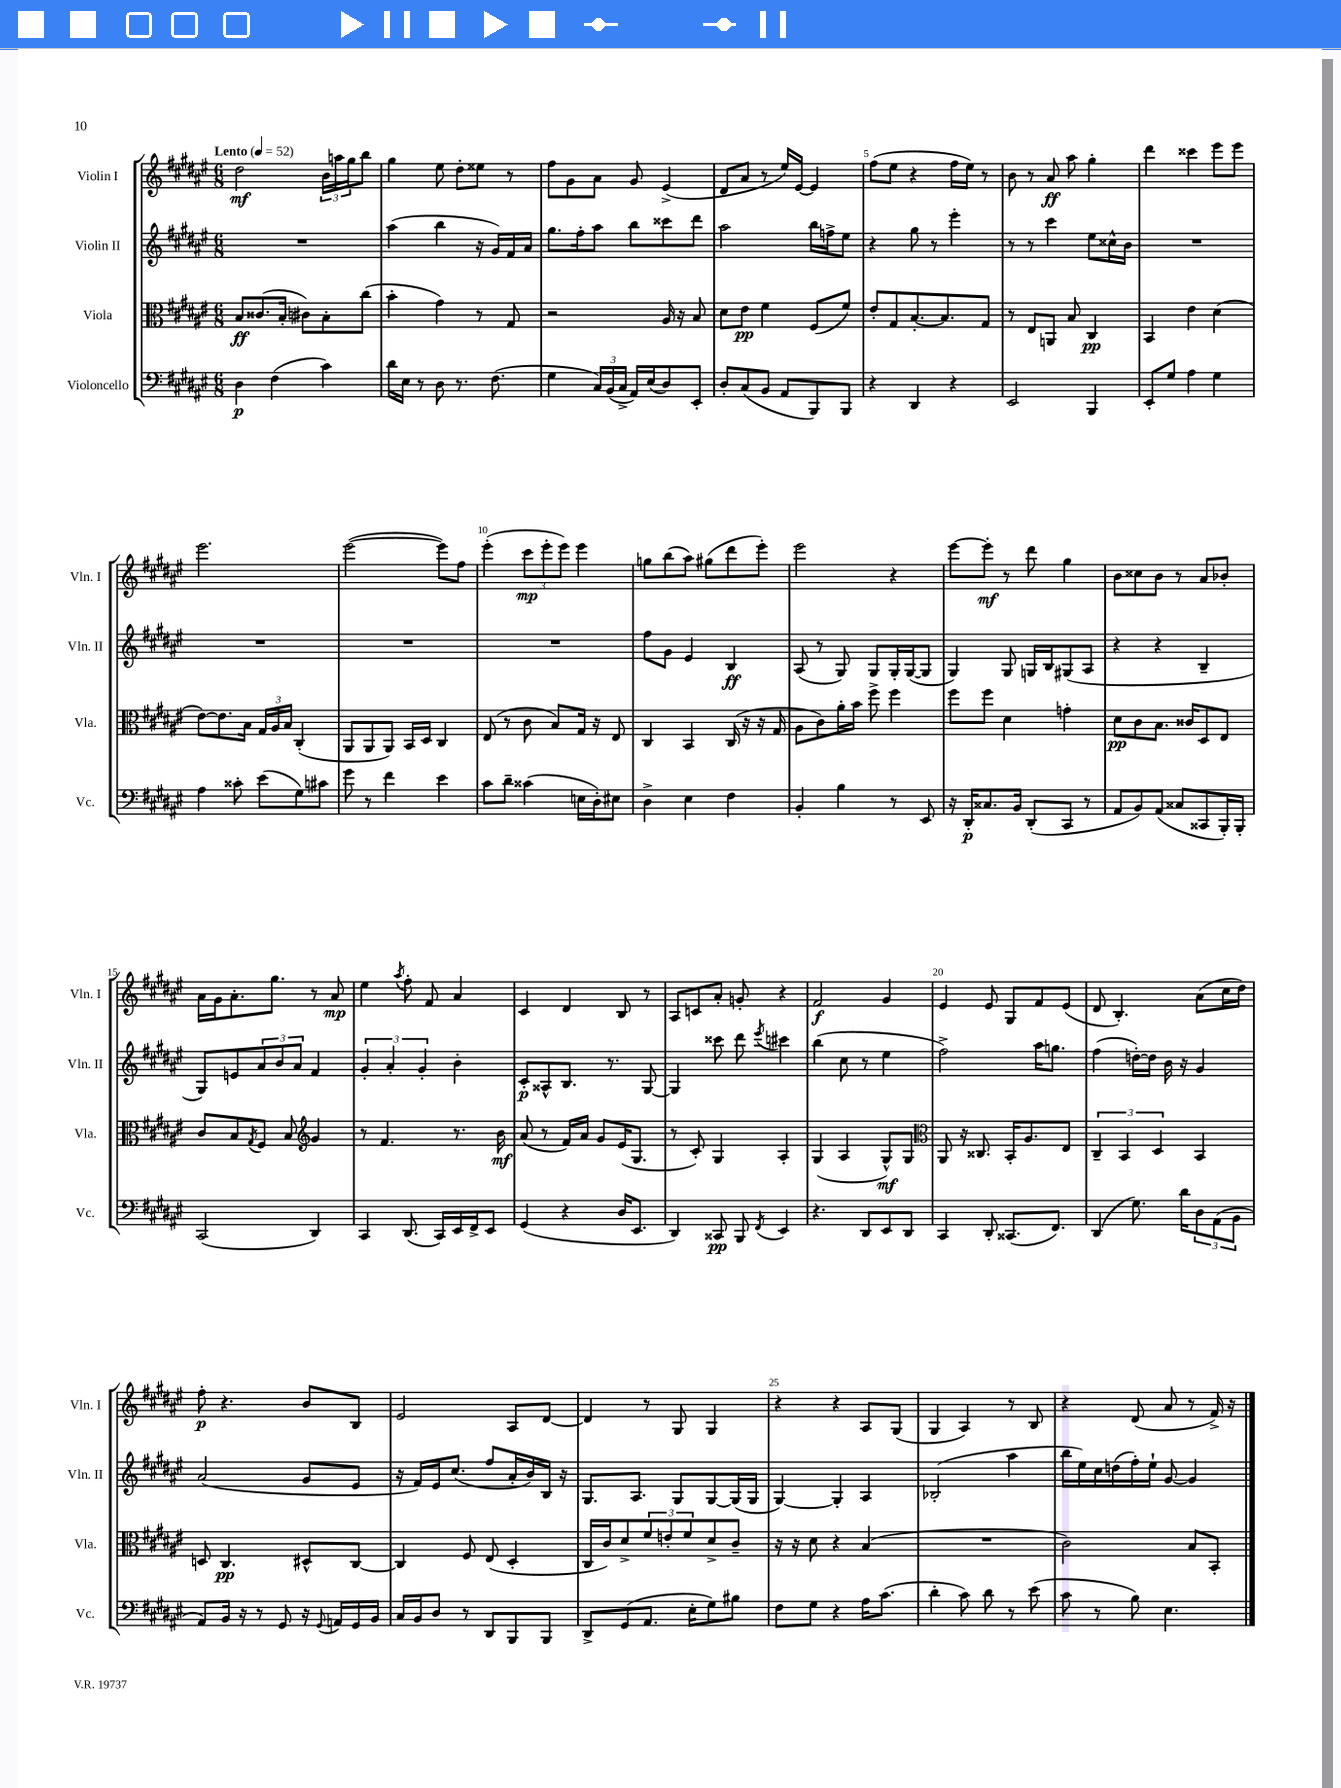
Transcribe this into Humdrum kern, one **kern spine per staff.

**kern	**kern	**kern	**kern
*staff4	*staff3	*staff2	*staff1
*clefF4	*clefC3	*clefG2	*clefG2
*k[f#c#g#d#a#e#]	*k[f#c#g#d#a#e#]	*k[f#c#g#d#a#e#]	*k[f#c#g#d#a#e#]
*M6/8	*M6/8	*M6/8	*M6/8
*MM52	*MM52	*MM52	*MM52
4D#	8B	2.r	2dd#
.	(8.c##	.	.
(4F#	.	.	.
.	16B'	.	.
.	8c#)	.	.
4c#)	8B'	.	24b
.	.	.	24aa
.	.	.	24gg#
.	(8cc#	.	8bb
=	=	=	=
16d#	4b'	(4aa#	4gg#
16E#	.	.	.
8r	.	.	.
8D#	4g#)	4bb	8ee#
8.r	.	.	8dd#'
.	8r	16r	8ee##
(8.F#	.	16g#)	.
.	8G#	16f#	8r
.	.	16a#	.
=	=	=	=
4G#	2r	8.gg#	8ff#
.	.	.	8g#
.	.	16ff#'	.
24C#)	.	8aa#	8a#
(24BB	.	.	.
24C#^	.	.	.
16AA#)	.	8bb	8g#
(16E#	.	.	.
8D#)	16A#	8ccc##	(4e#^
.	16r	.	.
8EE#'	8B	8ddd#	.
=	=	=	=
8D#'	8d#	2aa#	8d#
(8C#	8e#	.	8a#
8BB	4f#	.	8r
8AA#	.	.	16ee#)
.	.	.	[16e#
8BBB)	(8F#	16bb	4e#]
.	.	16ff^	.
8BBB	8f#)	8ee#	.
=	=	=	=
4r	8e#'	4r	(8ff#
.	8G#	.	8ee#
4DD#	[8.B'	8gg#	4r
.	.	8r	.
.	8.B]	.	.
4r	.	4eee#'	16ff#
.	.	.	16ee#)
.	8G#	.	8r
=	=	=	=
2EE#	8r	8r	8b
.	8E#	8r	8r
.	8AA	4ccc#	8a#
.	8B	.	8aa#
4BBB	4C#	8ee#	4gg#'
.	.	16cc##^^	.
.	.	16b	.
=	=	=	=
8EE#'	4BB	2.r	4ddd#
8G#	.	.	.
4A#	4e#	.	4ccc##
4G#	(4d#	.	8eee#
.	.	.	8eee#
=	=	=	=
4A#	[8e#)	2.r	2.eee#
.	8.e#]	.	.
8c##'	.	.	.
.	16B	.	.
(8e#	24G#	.	.
.	24A#	.	.
.	24B	.	.
8G#)	(4C#'	.	.
8c#	.	.	.
=	=	=	=
8g#	8AA#	2.r	([2eee#
8r	8AA#	.	.
4f#	8AA#)	.	.
.	16BB	.	.
.	16D#	.	.
4e#	4C#	.	8eee#])
.	.	.	8ff#
=	=	=	=
8c#	(8E#	2.r	(4eee#'
8d#~	8r	.	.
(4c##	8c#	.	12ccc#
.	.	.	12eee#'
.	8B)	.	.
.	.	.	12eee#)
16E	16G#	.	4eee#
16D#')	16r	.	.
8E#	8E#	.	.
=	=	=	=
4D#^	4C#	8ff#	8gg
.	.	8g#	(8bb
4E#	4BB	4e#	8aa#)
.	.	.	(8gg#
4F#	(16C#	4B	8ddd#
.	16r	.	.
.	16r	.	8eee#')
.	16G#	.	.
=	=	=	=
4BB'	8A#	(8A#	2eee#
.	8c#)	8r	.
4B	16a#'	8G#)	.
.	16b	.	.
.	8ff#^	8G#	.
8r	4ff#	16G#'	4r
.	.	([16G#	.
8EE#	.	8G#]	.
=	=	=	=
16r	8ff#	4G#)	[8eee#
16DD#'	.	.	.
8.C##	8ff#	.	8eee#']
.	4d#	8G#	8r
16BB	.	.	.
(8DD#'	.	16G	8ddd#
.	.	16B	.
8CC#	4g'	(8G#	4gg#
8r	.	8A#	.
=	=	=	=
8AA#	8d#	4r	8b
8BB)	8c#	.	8cc##
(8AA#	8.B	4r	8b
8C##	.	.	8r
.	16c##	.	.
8CC##	8D#	4B~	8a#
16BBB')	8E#	.	8b-'
16BBB'	.	.	.
=	=	=	=
(2CC#	8c#	8G#)	16a#
.	.	.	16g#
.	8B	8e	8.a#'
.	8qG#	.	.
.	8F#	12a#	.
.	.	.	8.gg#
.	.	12b	.
.	8B	.	.
.	.	12a#	.
*	*clefG2	*	*
4DD#)	4g#	4f#	8r
.	.	.	8a#
=	=	=	=
4CC#	8r	6g#'	4ee#
.	4.f#	.	.
.	.	6a#'	.
.	.	.	8qaa#
(8.DD#	.	.	8ff#'
.	.	6g#'	.
.	.	.	8f#
16CC#)	.	.	.
16EE#	8.r	4b'	4a#
16FF#^	.	.	.
8EE#	.	.	.
.	16b	.	.
=	=	=	=
(4GG#	(8a#	8c#'	4c#
.	8r	8A##^^	.
4r	16f#)	8.B	4d#
.	16a#	.	.
.	8g#	.	.
.	.	8.r	.
16D#	(16e#	.	8B
8.EE#	8.G#	.	.
.	.	[8G#	8r
=	=	=	=
4DD#)	8r	4G#]	8A#
.	8c#')	.	8c
8CC##	4G#	8ccc##	8a#'
8BBB	.	8ddd#	8g'
8qFF#	.	8qeee#	.
4EE#	4A#'	4ccc#	4r
=	=	=	=
4.r	(4G#	(4bb	2f#
.	4A#	8cc#	.
8DD#	.	8r	.
8EE#	8G#^^)	4ee#	4g#
8DD#	8G#	.	.
=	=	=	=
*	*clefC3	*	*
4CC#	8AA#	2ff#^)	4e#
.	16r	.	.
.	8.C##	.	.
8DD#'	.	.	8e#
(8.CC##	16BB'	.	8G#
.	8.A#	.	.
.	.	16aa#	8f#
8.FF#)	.	8.gg	.
.	8E#	.	(8e#
=	=	=	=
(4DD#	6C#~	(4ff#	8d#
.	.	.	4.B')
.	6BB	.	.
8.G#)	.	[16dd')	.
.	.	16dd]	.
.	6D#	.	.
.	.	16b	.
16d#	.	16r	.
12D#	4BB	4g#	(8a#
(12AA#	.	.	.
.	.	.	16cc#
12BB	.	.	.
.	.	.	16dd#)
=	=	=	=
8AA#)	8D	(2a#	8ff#'
16BB	4.C#	.	4.r
16r	.	.	.
8r	.	.	.
8GG#	.	.	.
16r	8D#^^	8g#	8b
8qqGG#	.	.	.
16AA	.	.	.
16GG#	[8C#	8e#	8B
16BB	.	.	.
=	=	=	=
16C#	4C#]	16r	2e#
16BB	.	16f#)	.
8D#	.	16e#	.
.	.	(8.cc#	.
8r	8F#	.	.
8DD#	(8E#	8ff#	.
8BBB	4D#'	16a#'	8A#
.	.	16b)	.
8BBB	.	16B	[8d#
.	.	16r	.
=	=	=	=
8DD#^	16C#	8.G#	4d#]
.	16c#)	.	.
(8GG#	8d#^	.	.
.	.	8.A#	.
8.AA#	12f#	.	8r
.	12e'	.	.
.	.	8G#	8G#
.	12f#	.	.
16E#'	.	.	.
8G#)	8d#^	[8G#	4G#
8B#	8c#~	(16G#]	.
.	.	16G#	.
=	=	=	=
8F#	16r	[4G#)	4r
.	16r	.	.
8G#	8d#	.	.
4r	4r	4G#']	4r
16A#	(4B	4A#	8A#
(8.c#	.	.	.
.	.	.	(8G#
=	=	=	=
4d#'	2.r	(2B-'	4G#
8c#)	.	.	4A#)
8d#	.	.	.
8r	.	4aa#	8r
(8e#	.	.	8B
=	=	=	=
8c#	2c#)	16bb	4r
.	.	16ee#)	.
8r	.	16cc#	.
.	.	(16dd	.
8B)	.	16ff#')	(8d#
.	.	16ee#`	.
4.E#	.	[8g#	8a#
.	8B	4g#]	8r
.	8BB'	.	16f#^)
.	.	.	16r
==	==	==	==
*-	*-	*-	*-
